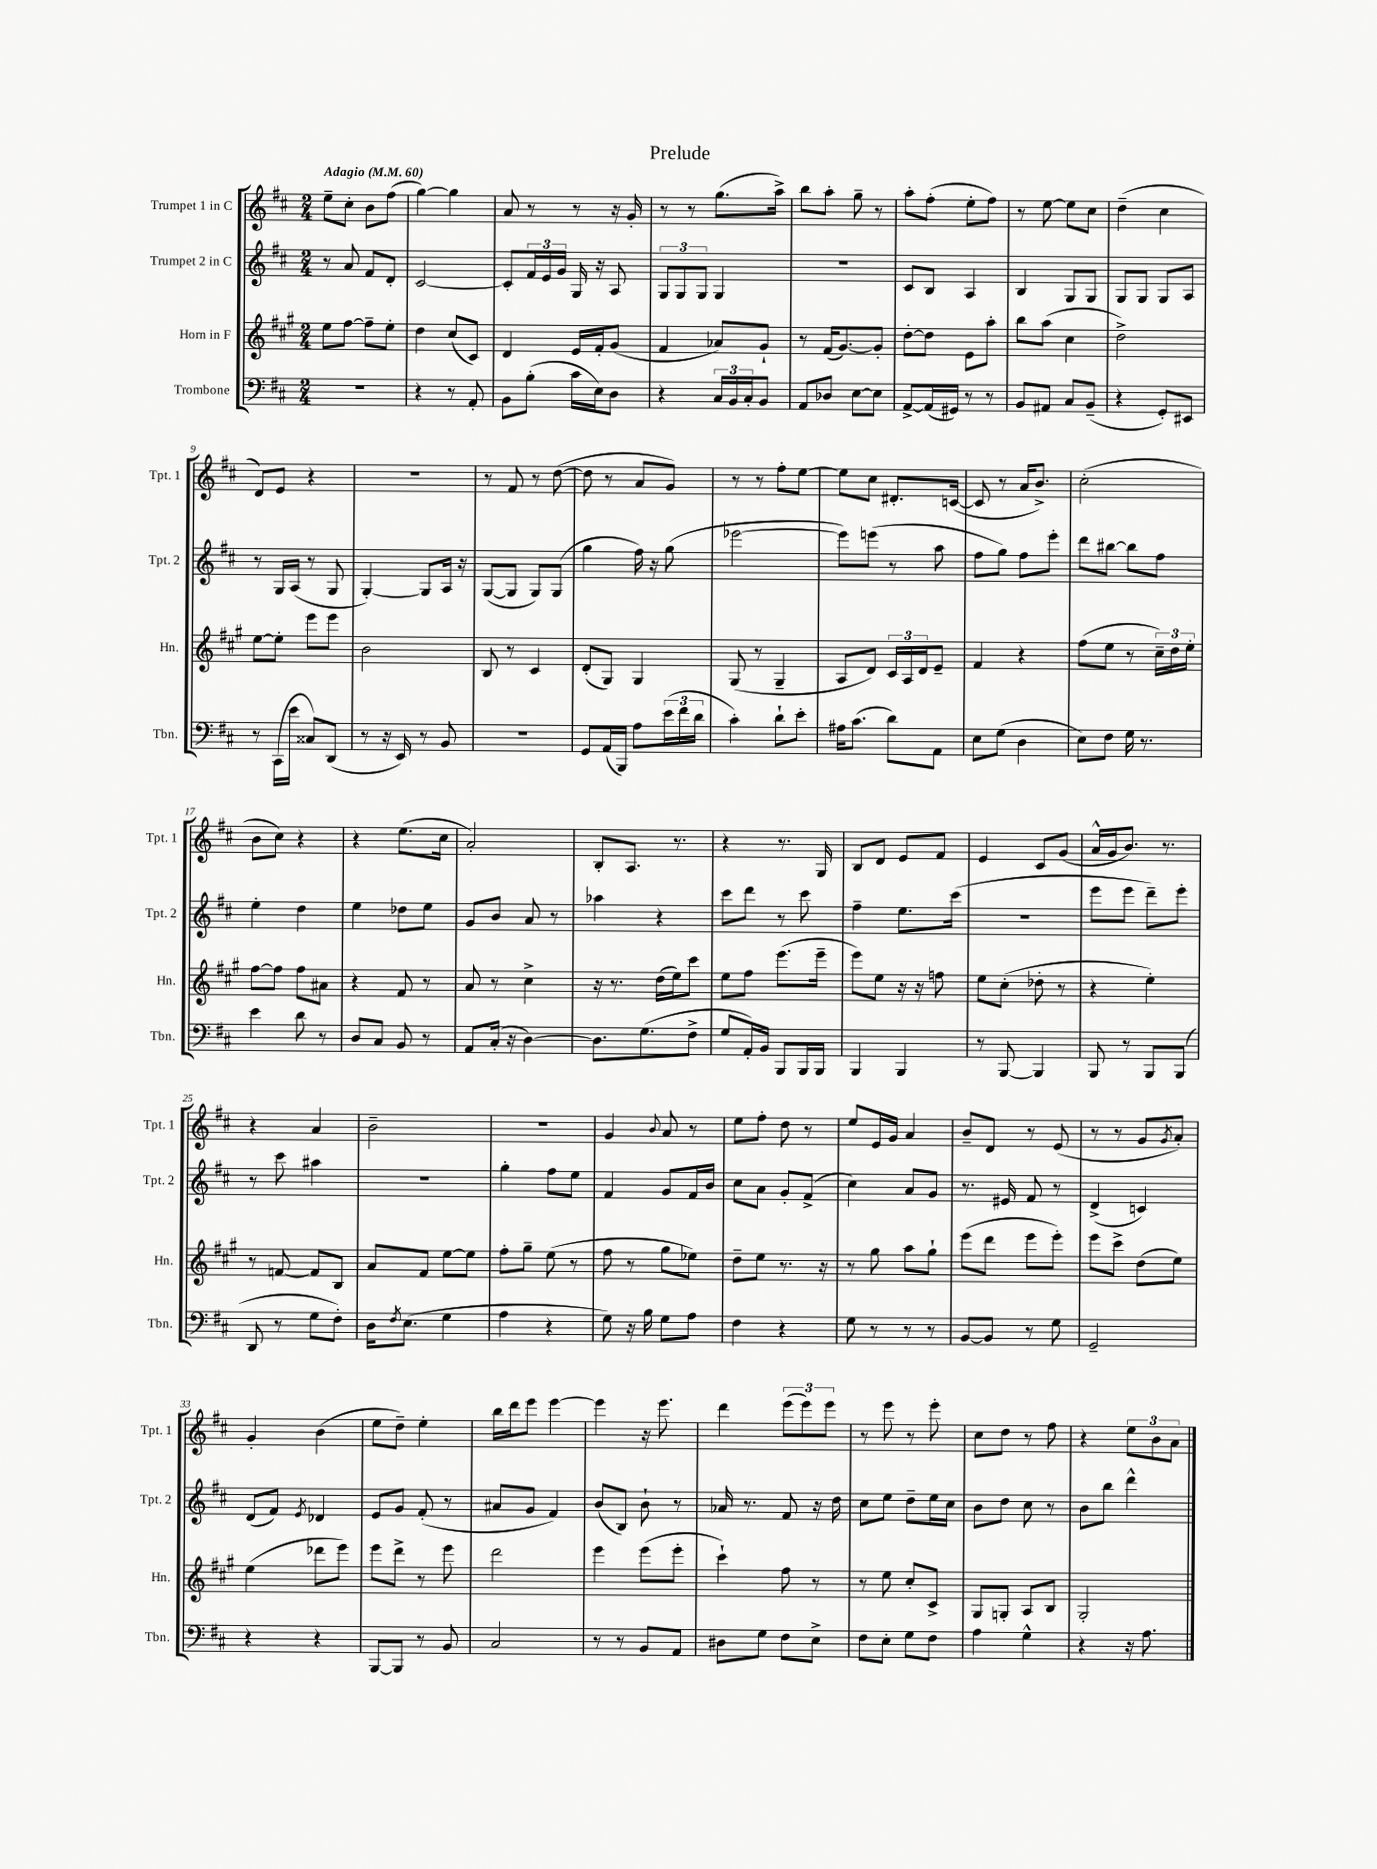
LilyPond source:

\header { title = "Prelude" }
<<
\new StaffGroup <<
\new Staff = "s0" \with { instrumentName = "Trumpet 1 in C" shortInstrumentName = "Tpt. 1" } {
    \clef treble \key d \major \numericTimeSignature \time 2/4 \tempo "Adagio" 4 = 60
    e''8-- cis''8-. b'8 fis''8( |
    g''4~) g''4 |
    a'8 r8 r8 r16 g'16-. |
    r8 r8 g''8.( a''16->) |
    b''8 a''8-. g''8-- r8 |
    a''8-. fis''8-.( e''8-. fis''8) |
    r8 e''8~ e''8 cis''8 |
    d''4--( cis''4 |
    d'8) e'8 r4 |
    R2 |
    r8 fis'8 r8 d''8~( |
    d''8 r8 a'8 g'8) |
    r8 r8 fis''8-. e''8~ |
    e''8 cis''8 dis'8.-. c'16~( |
    c'8 r8 a'16 b'8.->) |
    cis''2-.( |
    b'8 cis''8) r4 |
    r4 e''8.( cis''16 |
    a'2-.) |
    b8-. a8. r8. |
    r4 r8. g16 |
    b8 d'8 e'8 fis'8 |
    e'4 cis'8 g'8( |
    a'16-^ g'16 b'8.) r8. |
    r4 a'4 |
    b'2-- |
    R2 |
    g'4 \appoggiatura { b'8 } a'8 r8 |
    e''8 fis''8-. d''8 r8 |
    e''8 e'16 g'16 a'4 |
    b'8-- d'8 r8 e'8( |
    r8 r8 g'8 \acciaccatura { g'8 } a'8-.) |
    g'4-. b'4( |
    e''8 d''8--) e''4-. |
    b''16 d'''16 e'''8 e'''4~ |
    e'''4 r16 e'''8. |
    d'''4 \tuplet 3/2 { e'''8( e'''8) e'''8 } |
    r8 e'''8 r8 e'''8-. |
    cis''8 d''8 r8 fis''8 |
    r4 \tuplet 3/2 { e''8 b'8 a'8 } \bar "|." |
}
\new Staff = "s1" \with { instrumentName = "Trumpet 2 in C" shortInstrumentName = "Tpt. 2" } {
    \clef treble \key d \major \numericTimeSignature \time 2/4
    r8 a'8 fis'8 d'8-. |
    cis'2~ |
    cis'8-. \tuplet 3/2 { fis'16 e'16 g'16 } g16 r16 a8 |
    \tuplet 3/2 { g8 g8 g8 } g4 |
    R2 |
    cis'8 b8 a4 |
    b4 g8 g8 |
    g8 g8 g8 a8 |
    r8 g16 a16( r8 g8 |
    g4~-.) g8 a16 r16 |
    g8~( g8 g8) g8( |
    g''4 fis''16) r16 g''8( |
    ees'''2~ |
    ees'''8) e'''8( r8 a''8 |
    fis''8 g''8) fis''8 e'''8-. |
    d'''8 bis''8~ bis''8 fis''8 |
    e''4-. d''4 |
    e''4 des''8 e''8 |
    g'8 b'8 a'8 r8 |
    aes''4 r4 |
    cis'''8 d'''8 r8 cis'''8 |
    fis''4-- e''8. cis'''16( |
    R2 |
    e'''8 e'''8 d'''8--) e'''8-. |
    r8 cis'''8 ais''4 |
    r2 |
    g''4-. fis''8 e''8 |
    fis'4 g'8 fis'16 b'16 |
    cis''8 a'8 g'8-. fis'8->( |
    cis''4) a'8 g'8 |
    r8. eis'16 fis'8 r8 |
    d'4->( c'4) |
    d'8( fis'8) \acciaccatura { e'8 } des'4 |
    e'8 g'8 fis'8-.( r8 |
    ais'8 g'8 fis'4) |
    b'8( b8) b'8-! r8 |
    aes'16 r8. fis'8 r16 d''16 |
    cis''8 e''8 d''8-- e''16 cis''16 |
    b'8 d''8 cis''8 r8 |
    b'8 b''8 d'''4-^ \bar "|." |
}
\new Staff = "s2" \with { instrumentName = "Horn in F" shortInstrumentName = "Hn." } {
    \clef treble \key a \major \numericTimeSignature \time 2/4
    e''8 fis''8~ fis''8-- e''8-. |
    d''4 cis''8( cis'8) |
    d'4 e'16 fis'16-. gis'8( |
    fis'4 aes'8) gis'8-! |
    r8 fis'16( gis'8.~) gis'8-. |
    d''8~-. d''8 e'8 a''8-. |
    b''8 a''8( cis''4 |
    d''2->) |
    e''8~ e''8-. e'''8 e'''8 |
    b'2 |
    b8 r8 cis'4 |
    d'8-.( gis8) gis4 |
    gis8( r8 gis4-- |
    a8 d'8) \tuplet 3/2 { cis'16 a16 d'16 } e'8-- |
    fis'4 r4 |
    fis''8( e''8 r8 \tuplet 3/2 { cis''16--) d''16 e''16-. } |
    fis''8~ fis''8 fis''8 ais'8 |
    r4 fis'8 r8 |
    a'8 r8 cis''4-> |
    r16 r8. d''16( e''16) cis'''8 |
    e''8 fis''8 e'''8.( e'''16-- |
    e'''8) e''8 r16 r16 f''8 |
    e''8 cis''8-.( des''8-. r8 |
    r4 e''4-.) |
    r8 f'8~ f'8 b8 |
    a'8 fis'8 e''8~ e''8 |
    fis''8-. gis''8-- e''8( r8 |
    fis''8 r8 gis''8 ees''8) |
    d''8-- e''8 r8. r16 |
    r8 gis''8 a''8 gis''8-! |
    e'''8( d'''8 e'''8 e'''8-.) |
    e'''8 cis'''8-> d''8( e''8) |
    e''4( des'''8 e'''8) |
    e'''8 d'''8-> r8 e'''8 |
    d'''2 |
    e'''4 e'''8( e'''8-. |
    cis'''4-!) fis''8 r8 |
    r8 e''8 cis''8-. cis'8-> |
    gis8 g8-. a8 b8 |
    gis2-. \bar "|." |
}
\new Staff = "s3" \with { instrumentName = "Trombone" shortInstrumentName = "Tbn." } {
    \clef bass \key d \major \numericTimeSignature \time 2/4
    r2 |
    r4 r8 a,8-. |
    b,8 b8-.( cis'16 e16) d8 |
    r4 \tuplet 3/2 { cis16 b,16 cis16-. } b,8 |
    a,8 des8 e8~ e8 |
    a,8~-> a,16( gis,16) r8 r8 |
    b,8 ais,8 cis8 b,8--( |
    r4 g,8-.) eis,8 |
    r8 cis,16( e'16 cisis8) d,8( |
    r8 r16 e,16) r8 b,8 |
    r2 |
    g,8 a,16( b,,16) a8 \tuplet 3/2 { e'16( fis'16 d'16 } |
    cis'4-.) d'8-! e'8-. |
    ais16 cis'8.( d'8) a,8 |
    e8 g8( d4 |
    e8) fis8 g16 r8. |
    e'4 d'8 r8 |
    d8 cis8 b,8 r8 |
    a,8 cis16-.( r16 d4~) |
    d8. g8.( fis8-> |
    g8 a,16-.) b,16 b,,8 b,,16 b,,16 |
    b,,4 b,,4 |
    r8 b,,8~ b,,4 |
    b,,8 r8 b,,8 b,,8( |
    d,8 r8 g8 fis8-.) |
    d16 \acciaccatura { fis8 } e8.( g4 |
    a4 r4 |
    g8) r16 b16 g8 a8 |
    fis4 r4 |
    g8 r8 r8 r8 |
    b,8~ b,8 r8 g8 |
    g,2-- |
    r4 r4 |
    b,,8~ b,,8 r8 b,8 |
    cis2 |
    r8 r8 b,8 a,8 |
    dis8 g8 fis8 e8-> |
    fis8 e8-. g8 fis8 |
    a4 g4-^ |
    r4 r16 a8. \bar "|." |
}
>>
>>
